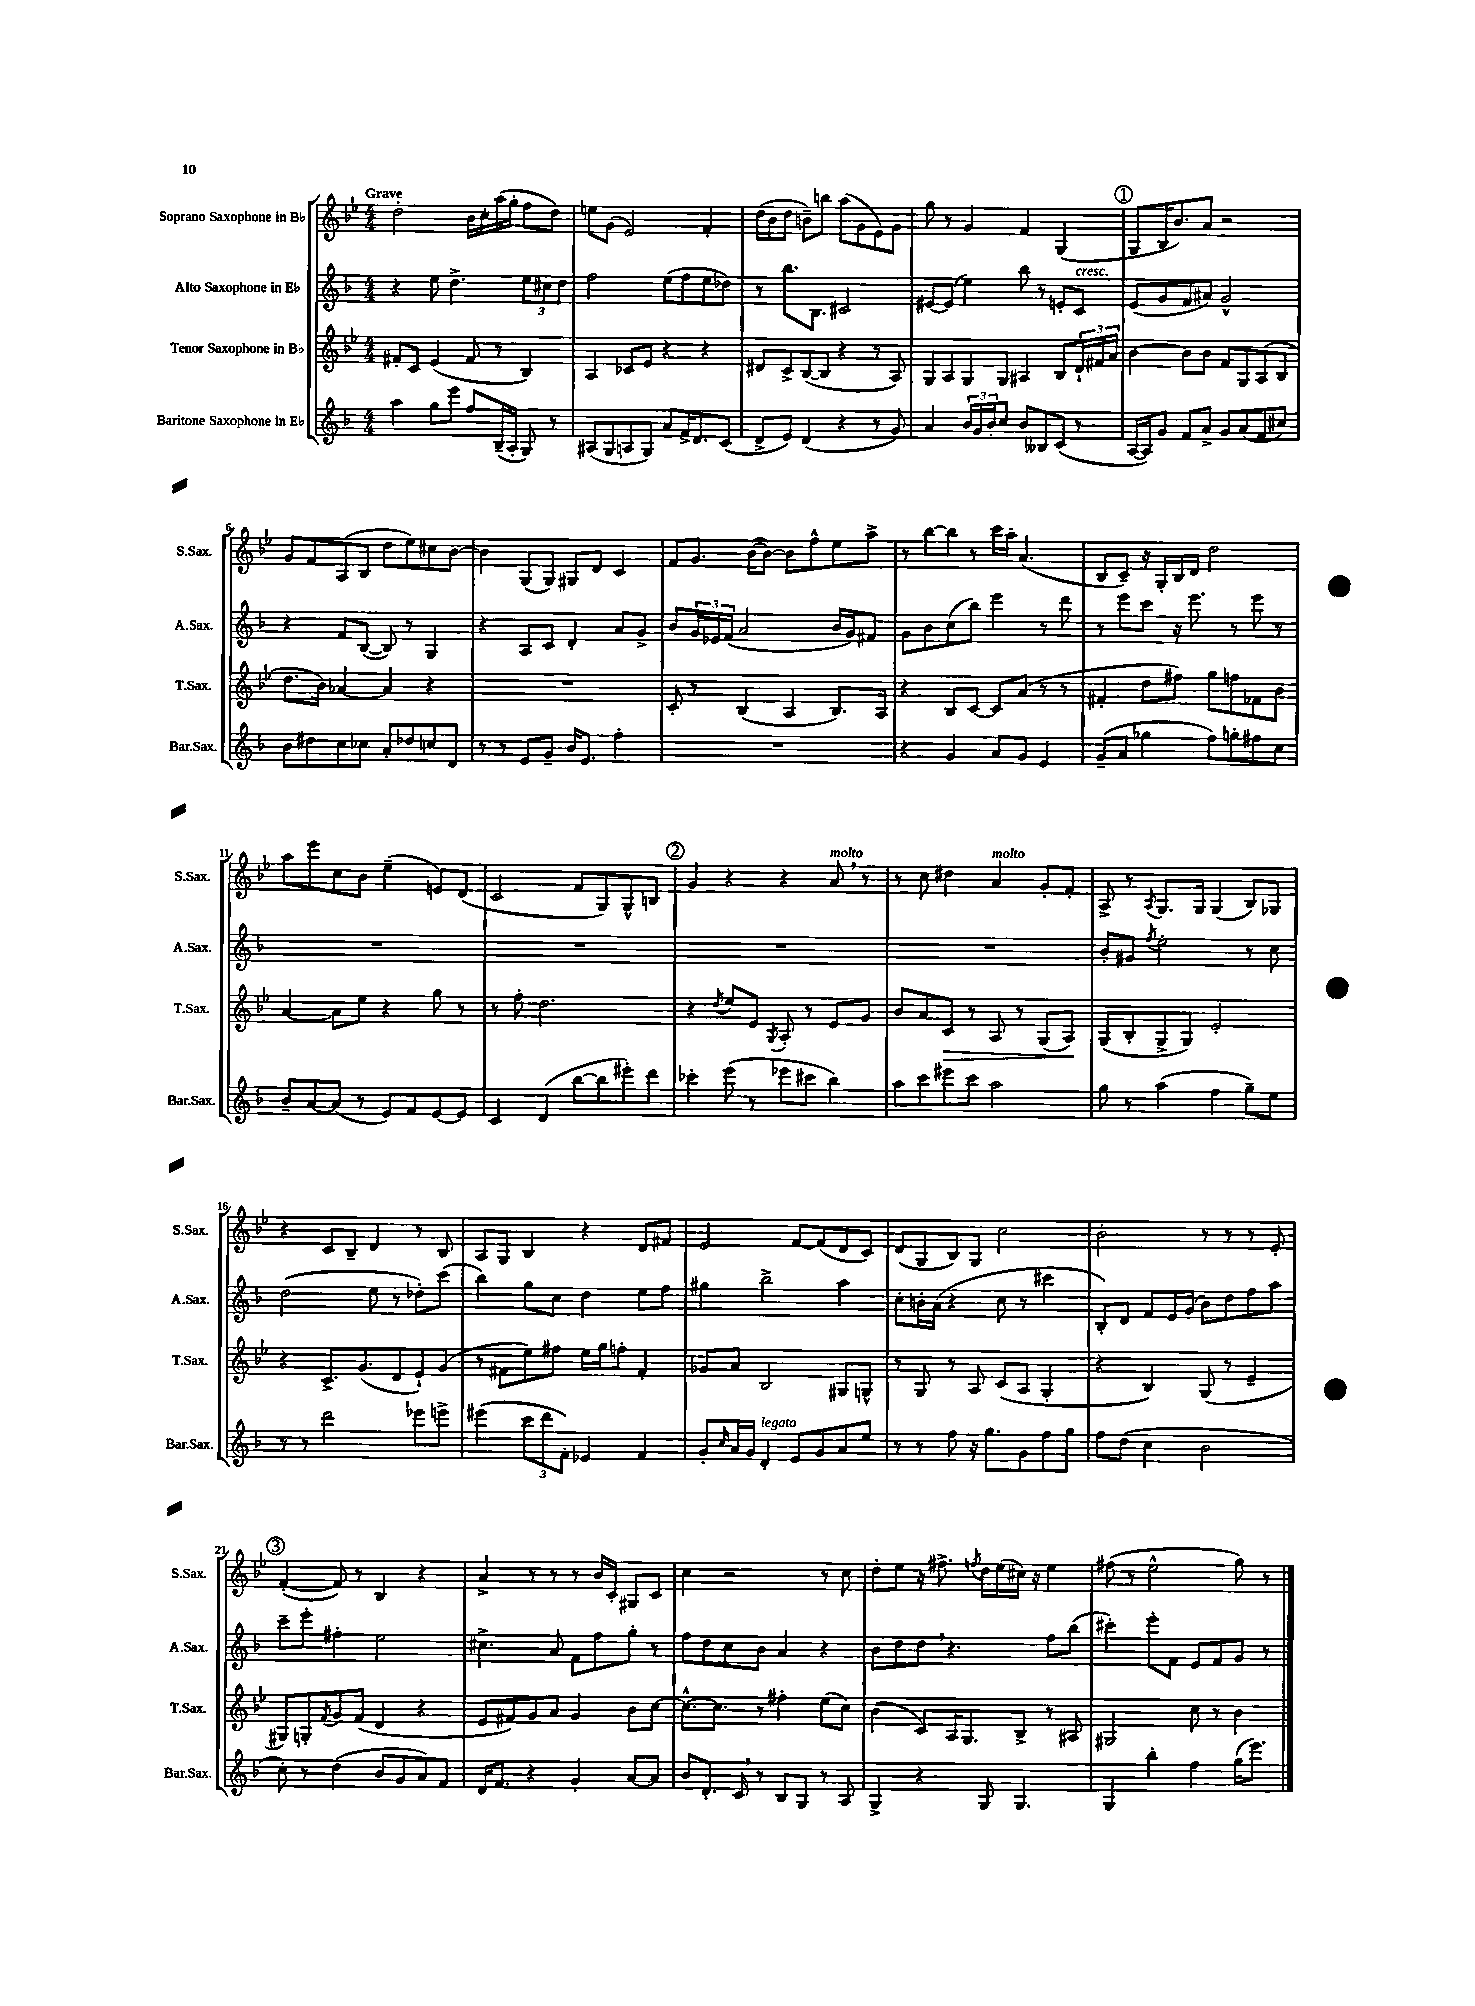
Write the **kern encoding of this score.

**kern	**kern	**kern	**kern
*staff4	*staff3	*staff2	*staff1
*clefG2	*clefG2	*clefG2	*clefG2
*k[b-]	*k[b-e-]	*k[b-]	*k[b-e-]
*M4/4	*M4/4	*M4/4	*M4/4
4aa	8f#'	4r	2dd'
.	8c	.	.
8gg	(4e-	8ee	.
8eee	.	4.dd^	.
8ff	8f#	.	16b-
.	.	.	16cc'
(16B-~	8r	.	(16aa
16A'	.	.	16gg'
8G)	4B-)	12ee	8ff
.	.	12cc#	.
8r	.	.	8dd)
.	.	12dd	.
=	=	=	=
(8A#	4A	2ff	8ee
8G	.	.	(8g
8A	8c-	.	2e-)
8G)	8e-	.	.
8a	4r	(8ee	.
16f^	.	8ff	.
8.d	.	.	.
.	4r	8ee	4f'
(8c	.	8dd-)	.
=	=	=	=
8d^	8d#	8r	(16dd
.	.	.	16b-
8e)	8c^	8.bb-	8dd
(4d	([8B-	.	8b~)
.	.	8.B-	.
.	8B-]	.	8bb
4r	4r	2c#	(8aa
.	.	.	8g
8r	8r	.	8e-)
8g)	8A)	.	8g
=	=	=	=
4a	8G	[8e#	8gg
.	8A	(8e#]	8r
24b-	8G	4ee)	4g
24g	.	.	.
24b-'	.	.	.
8cc	8G	.	.
8b-	4A#	8bb-	4f
8B--	.	8r	.
(8c	8B-	8e'	(4G
8r	24d`	8c	.
.	24f#	.	.
.	24a	.	.
=	=	=	=
[16A	[4b-	(8e	8G
16A])	.	.	.
8g	.	8g	16B-
.	.	.	8.b-)
8f	8b-]	8f	.
8a^	8b-	8a#)	8a
8g	8f	2g^^	2r
(8a	8G	.	.
8f	(8A	.	.
8cc#)	8B-	.	.
=	=	=	=
8b-	8.dd	4r	8g
8dd#	.	.	8f
.	16b-)	.	.
8cc	[4a-	8f	(8A
8cc-	.	([8B-	8B-
8a'	4a-]	8B-])	8dd
8dd-	.	8r	8ee-)
8cc	4r	4G	8cc#
8d	.	.	[8b-
=	=	=	=
8r	1r	4r	4b-]
8r	.	.	.
8e	.	8A	(8G
8g~	.	8c	8G)
16b-	.	4d'	8G#
8.e	.	.	.
.	.	.	8d
4ff'	.	8a	4c
.	.	8g^	.
=	=	=	=
1r	8c'	8b-	8f
.	8r	24g	8.g
.	.	24e-	.
.	.	(24f	.
.	(4B-	2a	.
.	.	.	([16b-
.	.	.	8b-_)
.	4A	.	8b-]
.	.	.	8ff^^
.	8.B-)	16b-	8ee-
.	.	16g)	.
.	.	8f#	8aa^
.	16A	.	.
=	=	=	=
4r	4r	8g	8r
.	.	8b-	[8bb-
4g	8B-	(8cc	8bb-]
.	[8c	8bb-)	8r
8a	8c]	4eee	16ccc
.	.	.	16aa'
8g	(8a	.	(4.a
4e	8r	8r	.
.	8r	8ddd	.
=	=	=	=
(8g~	4f#'	8r	8B-
8a	.	8eee	8c~)
4gg-	8dd	8ccc	16r
.	.	.	16G'
.	8ff#)	16r	16B-
.	.	8.eee	16d
8ff)	8gg	.	2dd
8gg'	8ff	8r	.
8ff#	8f-	8eee	.
8cc	8b-	8r	.
=	=	=	=
8b-~	[4a	1r	8aa
[8a	.	.	8eee-
(8a]	8a]	.	8cc
8r	8ee-	.	8b-
8e)	4r	.	(4ee-~
8f	.	.	.
[8e	8gg	.	8e)
8e]	8r	.	(8d
=	=	=	=
4c	8r	1r	2c
.	8ff'	.	.
(4d	2.dd	.	.
[8bb-	.	.	8f
8bb-]	.	.	8G)
8eee#')	.	.	8G^^
8ddd	.	.	8B
=	=	=	=
4ccc-'	4r	1r	4g
.	8qdd	.	.
(8eee	8ee-	.	4r
8r	8e-	.	.
.	8qG	.	.
8eee-	8A'	.	4r
8ccc#	8r	.	.
4bb-)	8e-	.	8a
.	8g	.	8r
=	=	=	=
8aa	8b-	1r	8r
8ccc	8a	.	8cc
8eee#	8c	.	4dd#
8ccc	8r	.	.
2aa	8A	.	4a
.	8r	.	.
.	(8G	.	8g'
.	8A)	.	8f'
=	=	=	=
8gg	(8G	8b-'	8A^
8r	8B-'	8g#	8r
.	.	8qff	8qA
(4aa	8G^	2ee'	8.G
.	8G)	.	.
.	.	.	16G
4ff	2e-'	.	(4G
8gg~)	.	8r	8B-)
8ee	.	8cc	8G-
=	=	=	=
8r	4r	(2dd	4r
8r	.	.	.
2ddd	8.c^	.	8c
.	.	.	8B-~
.	(8.g	.	.
.	.	8ee	4d
.	8d	8r	.
8eee-	8e-`)	8dd-')	8r
8eee^	(8g	(8ccc	8B-
=	=	=	=
(4eee#	8r	4bb-)	8A
.	8f#	.	8G
12ccc	8ee-)	8gg	4B-
12ddd	.	.	.
.	8ff#	8cc	.
12f')	.	.	.
4e-	16ee-	4dd	4r
.	16gg	.	.
.	8ff'	.	.
4f	4f#'	8ee	8d
.	.	8ff	8f#
=	=	=	=
8g'	8g-	4gg#	2e-
16qqcc	.	.	.
16a	8a	.	.
16g	.	.	.
4d'	2B-	2bb-^	.
8e	.	.	[8f
8g	.	.	(8f]
8a	8G#	4aa	8d
8ee	8G^^	.	8c)
=	=	=	=
8r	8r	8cc'	(8d
8r	8G	16b'	8G
.	.	(16a	.
8ff	8r	4r	8B-)
16r	8A	.	8G
8.gg	.	.	.
.	(8c	8cc	2cc
8g	8A	8r	.
8ff	4G'	4ccc#	.
8gg	.	.	.
=	=	=	=
8ff	4r	8B-')	2b-'
(8dd	.	8d	.
4cc	4B-)	8f	.
.	.	16e	.
.	.	(16g	.
2b-	(8G	8b-)	8r
.	8r	8dd	8r
.	4e-~	8ff	8r
.	.	8aa	8e-'
=	=	=	=
8cc')	8G#)	8ccc~	([4f'
8r	8G'	8eee'	.
.	8qf	.	.
(4dd	8g	4ff#'	8f])
.	(8f	.	8r
8b-	4d	2ee	4B-
8g	.	.	.
8a)	4r	.	4r
8f	.	.	.
=	=	=	=
16d	8e-	4.cc#^	4a^
8.f	.	.	.
.	8f#)	.	.
4r	8g	.	8r
.	8a	8a	8r
4g'	4g	8f	8r
.	.	8ff	16b-
.	.	.	16c'
[8a	8b-	8gg'	8G#
8a]	[8cc	8r	8c
=	=	=	=
8b-	8.cc^^_	8ff	4cc
8.d'	.	8dd	.
.	8.cc]	.	.
.	.	8cc	2r
16c	.	.	.
8r	8r	8b-	.
8B-	4ff#'	4a	.
8G	.	.	.
8r	(8ee-	4r	8r
8A	8cc)	.	8cc
=	=	=	=
4G^	(4b-	8b-	8dd'
.	.	8dd	8ee-
4r	8c)	8dd	16r
.	.	.	8.ff#^
.	16A	4.r	.
.	8.G	.	.
.	.	.	8qff
8G	.	.	16dd
.	.	.	(16ee-
4.G	8B-^	.	16cc#)
.	.	.	16r
.	8r	8ff	4ee-
.	8A#	(8bb-	.
=	=	=	=
4G	2G#	4ccc#')	(8ff#
.	.	.	8r
4bb-'	.	8eee'	2ee-^^
.	.	8f	.
4ff	8cc	8e	.
.	8r	8f	.
(16gg	4b-	8g	8gg)
8.eee)	.	.	.
.	.	8r	8r
==	==	==	==
*-	*-	*-	*-
